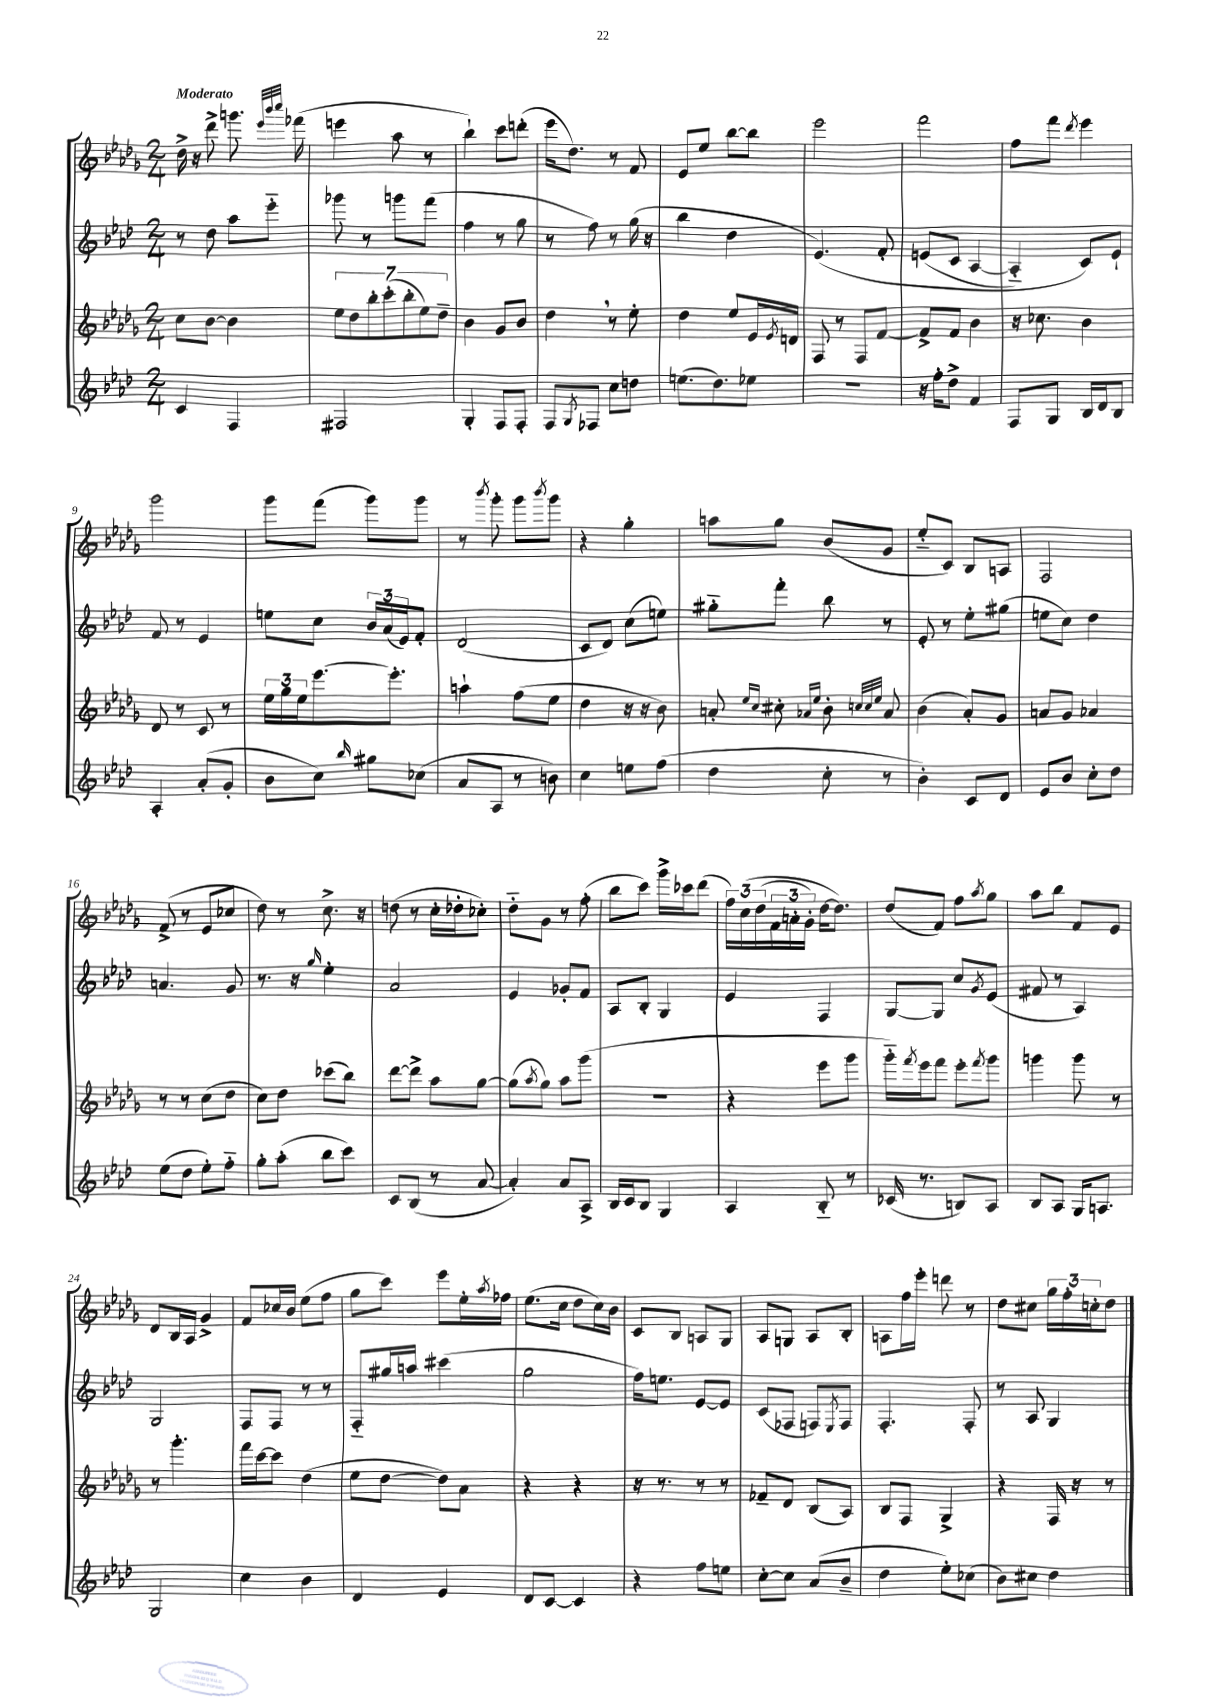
<<
\new StaffGroup <<
\new Staff = "s0" {
    \clef treble \key des \major \numericTimeSignature \time 2/4 \tempo "Moderato"
    des''16-> r16 des'''8-> g'''8. \grace { ees'''32 bes'''32 c''''32 } fes'''16( |
    e'''4 aes''8 r8 |
    bes''4-!) c'''8 d'''8-.( |
    ees'''16 des''8.) r8 f'8 |
    ees'8 ees''8 bes''8~ bes''8 |
    ees'''2 |
    f'''2 |
    f''8 f'''8 \acciaccatura { des'''8 } ees'''4 |
    ges'''2 |
    ges'''8 f'''8( ges'''8) ges'''8 |
    r8 \acciaccatura { bes'''8 } ges'''8-. ges'''8 \acciaccatura { bes'''8 } ges'''8 |
    r4 ges''4-. |
    a''8 ges''8 bes'8( ges'8 |
    ees''8-_ c'8) bes8 a8 |
    f2 |
    f'8->( r8 ees'8 ces''8 |
    des''8) r8 c''8.-> r16 |
    d''8( r8 c''16-. des''16-. ces''8-.) |
    des''8-_ ges'8 r8 f''8-.( |
    bes''8 c'''8) ges'''16-> ces'''16 des'''8( |
    \tuplet 3/2 { f''16) c''16\( des''16( } \tuplet 3/2 { f'16 a'16-. ges'16-.) } des''16~ des''8.\) |
    des''8( f'8) f''8 \acciaccatura { aes''8 } ges''8 |
    aes''8 bes''8 f'8 ees'8 |
    des'8 bes16 aes16 ges'4-> |
    f'8 ces''16 bes'16 ees''8( f''8 |
    ges''8 c'''8) ees'''8 ees''16-. \acciaccatura { aes''8 } fes''16 |
    ees''8.( c''16 des''8 c''16) bes'16 |
    c'8 bes8 a8 ges8 |
    aes8 g8 aes8 bes8-. |
    a8 f''16 ees'''16-. d'''8 r8 |
    des''8 cis''8 \tuplet 3/2 { ges''16 f''16-. c''16-. } des''8 \bar "|." |
}
\new Staff = "s1" {
    \clef treble \key aes \major \numericTimeSignature \time 2/4
    r8 des''8 aes''8 ees'''8-_ |
    ges'''8 r8 g'''8 f'''8( |
    f''4 r8 g''8 |
    r8 f''8) r8 g''16( r16 |
    bes''4 des''4 |
    ees'4.)\( f'8-. |
    e'8( c'8 aes4~ |
    aes4-_) c'8\) ees'8-! |
    f'8 r8 ees'4 |
    e''8 c''8 \tuplet 3/2 { bes'16 aes'16( ees'16) } f'8-. |
    des'2( |
    c'8 des'8) c''8( e''8) |
    gis''8-_ f'''8-. bes''8 r8 |
    ees'8-. r8 ees''8-. gis''8( |
    e''8 c''8) des''4 |
    a'4. g'8 |
    r8. r16 \grace { g''16 } ees''4-. |
    aes'2 |
    ees'4 ges'8-. f'8 |
    aes8 bes8-. g4 |
    ees'4 f4 |
    g8~ g8 c''8 \acciaccatura { g'8 } ees'8( |
    fis'8 r8 aes4) |
    g2 |
    f8 f8 r8 r8 |
    f8-_ gis''16 a''16 cis'''4( |
    g''2 |
    f''16) e''8. ees'8~ ees'8 |
    c'8( fes8 f8) \acciaccatura { ees8 } f8 |
    f4.-. f8-. |
    r8 aes8 g4 \bar "|." |
}
\new Staff = "s2" {
    \clef treble \key des \major \numericTimeSignature \time 2/4
    c''8 bes'8~ bes'4 |
    \tuplet 7/4 { ees''8 des''8 bes''8-. c'''8-.( bes''8-. ees''8) des''8-- } |
    bes'4 ges'8 bes'8 |
    des''4 \breathe r8 ees''8-. |
    des''4 ees''8 ees'16 \acciaccatura { ees'8 } d'16 |
    f8 r8 f8 f'8~ |
    f'8-> f'8 bes'4 |
    r16 ces''8. bes'4 |
    des'8 r8 c'8 r8 |
    \tuplet 3/2 { ees''16 ges''16 ees''16 } ees'''8.~ ees'''8.-. |
    a''4-! f''8( ees''8 |
    des''4 r16 r16 bes'8) |
    a'8-. \grace { ees''16 c''16 } cis''8-. \grace { aes'16 ees''16 } bes'8-. \grace { c''32 c''32 ees''32 } aes'8 |
    bes'4( aes'8-.) ges'8 |
    a'8 ges'8 aes'4 |
    r8 r8 c''8( des''8 |
    c''8) des''8 ces'''8( bes''8) |
    des'''8~ des'''8-> aes''8 ges''8~ |
    ges''8( \acciaccatura { aes''8 } ges''8) aes''8 ges'''8( |
    R2 |
    r4 ees'''8 ges'''8 |
    ges'''16-_) \acciaccatura { f'''8 } ees'''16 f'''8 ees'''8-. \acciaccatura { f'''8 } ges'''8 |
    g'''4 g'''8 r8 |
    r8 ges'''4.-. |
    f'''16 c'''16~ c'''8 des''4( |
    ees''8 des''8~ des''8) aes'8 |
    r4 r4 |
    r16 r8. r8 r8 |
    fes'8-- des'8 bes8( aes8) |
    bes8 f8 ges4-> |
    r4 f16 r16 r8 \bar "|." |
}
\new Staff = "s3" {
    \clef treble \key aes \major \numericTimeSignature \time 2/4
    c'4 f4 |
    fis2 |
    g4-. f8 f8-. |
    f8 \acciaccatura { g8 } fes8 c''8 d''8 |
    e''8.( des''8.) ees''8 |
    R2 |
    r16 f''16-. des''8-> f'4 |
    f8 g8 bes16 des'16 bes8 |
    aes4-. aes'8-.( g'8-. |
    bes'8 c''8) \grace { bes''16 } gis''8 ces''8( |
    aes'8 aes8 r8 b'8) |
    c''4 e''8 f''8( |
    des''4 c''8-. r8 |
    bes'4-.) c'8 des'8 |
    ees'8 bes'8 c''8-. des''8 |
    ees''8( des''8 ees''8-.) f''8-_ |
    g''8-. aes''8-.( bes''8 c'''8) |
    c'8 bes8( r8 aes'8~ |
    aes'4-.) aes'8 aes8-> |
    bes16 c'16 bes8 g4 |
    aes4 bes8-_ r8 |
    ces'16( r8. b8) aes8 |
    bes8 aes8 g16 a8. |
    g2 |
    c''4 bes'4 |
    des'4 ees'4 |
    des'8 c'8~ c'4 |
    r4 f''8 e''8 |
    c''8~-. c''8 aes'8( bes'8-- |
    des''4 ees''8-.) ces''8( |
    bes'8) cis''8 des''4 \bar "|." |
}
>>
>>
